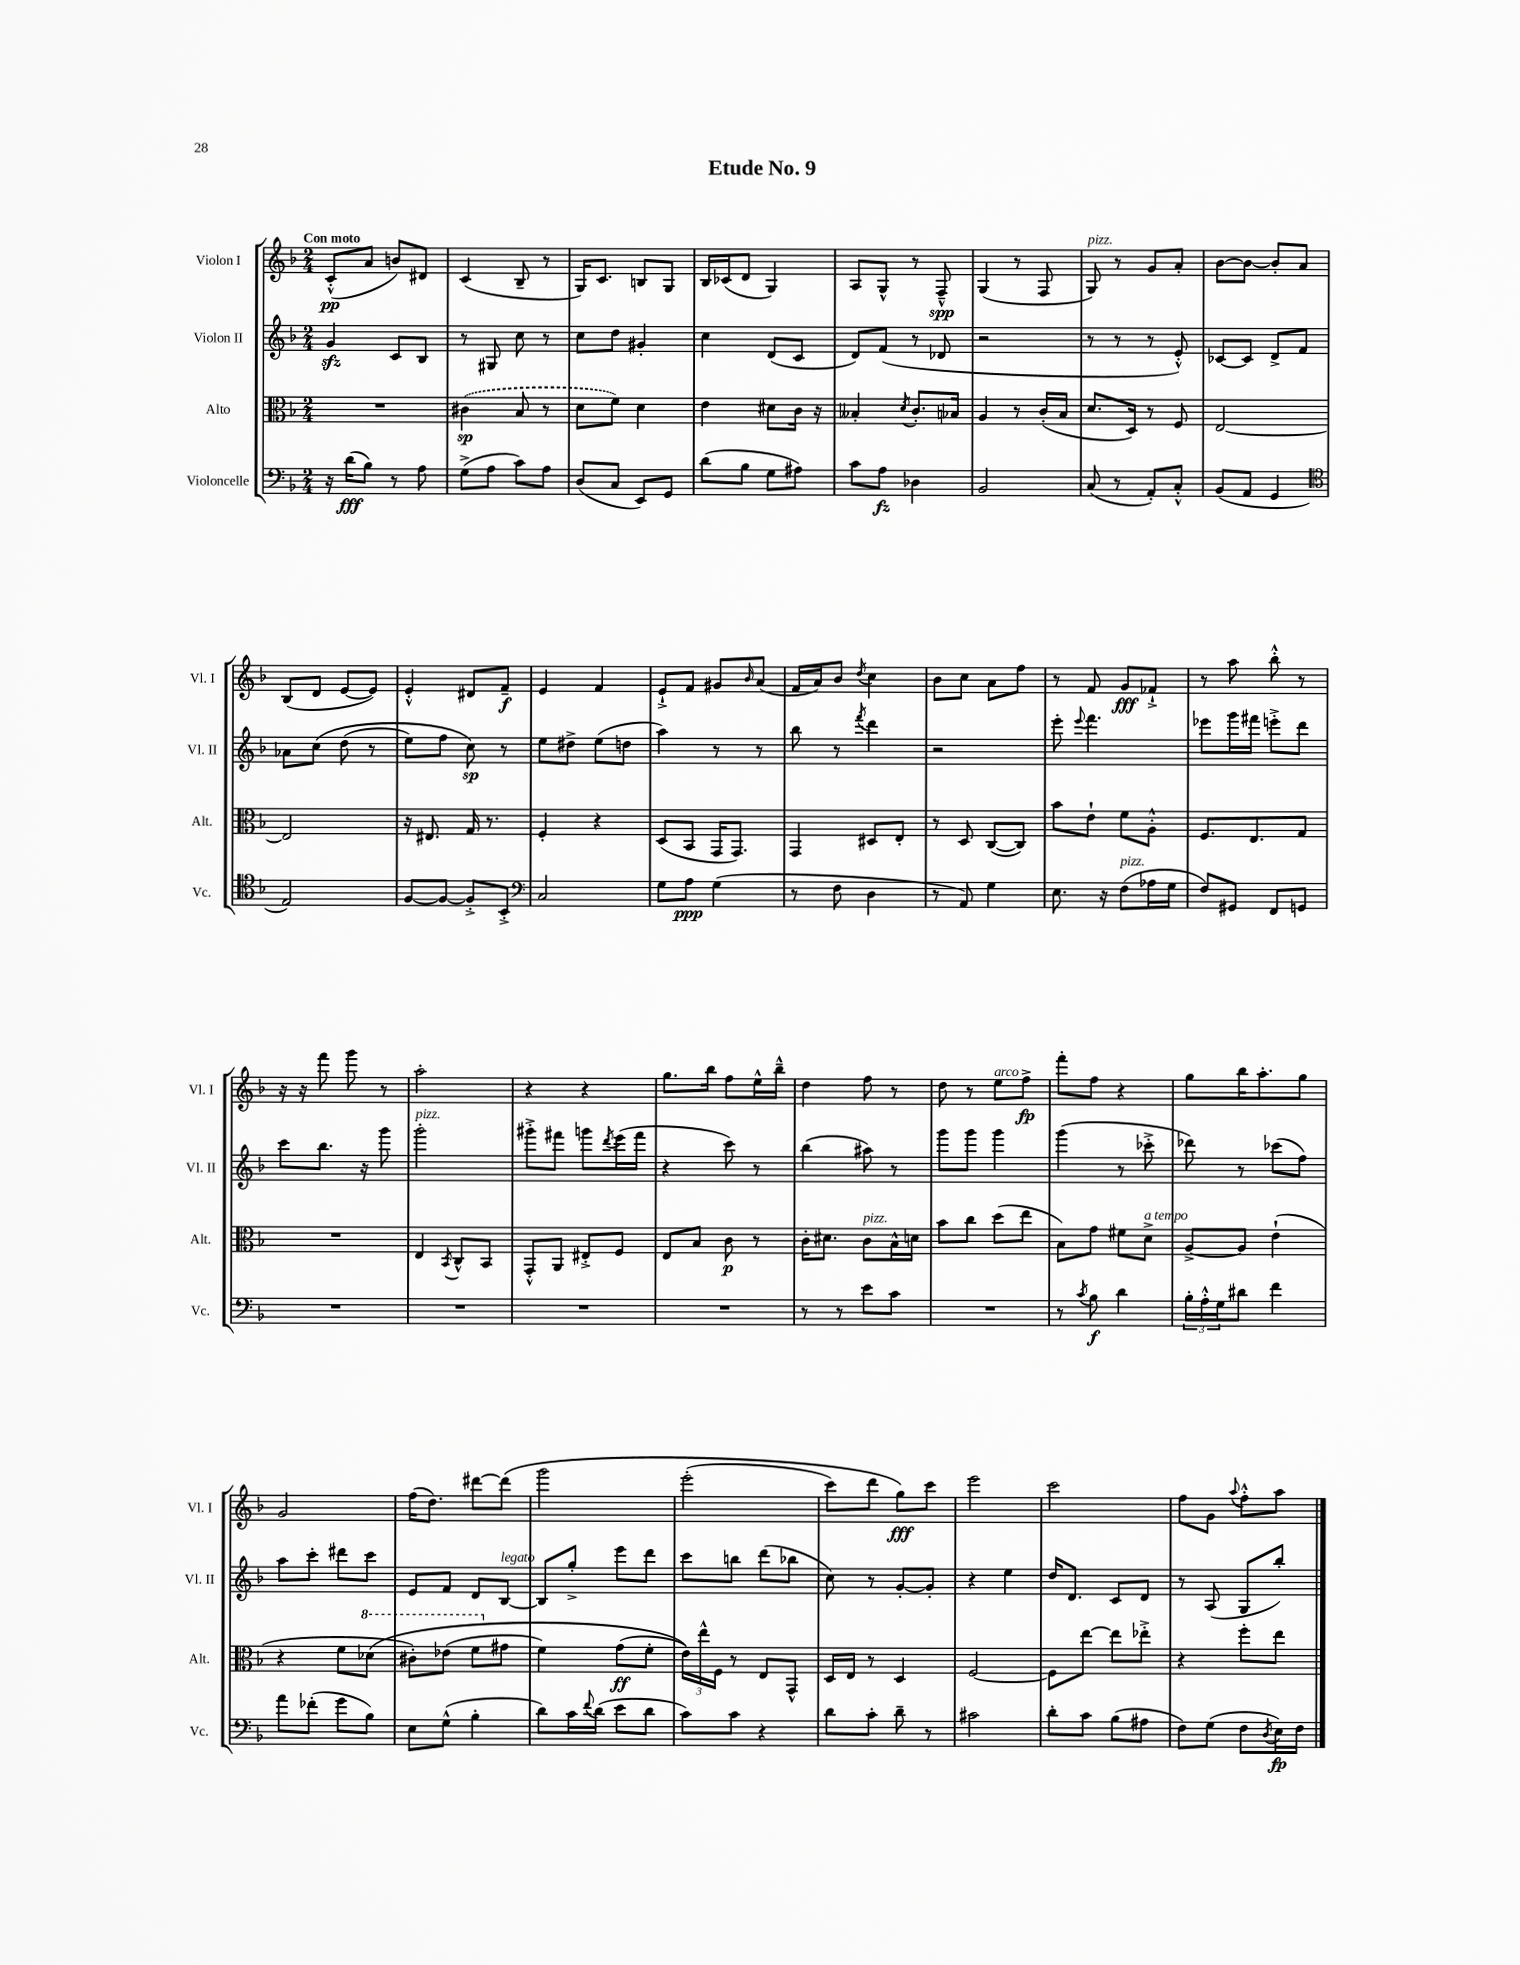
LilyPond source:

\header { title = "Etude No. 9" }
<<
\new StaffGroup <<
\new Staff = "s0" \with { instrumentName = "Violon I" shortInstrumentName = "Vl. I" } {
    \clef treble \key f \major \numericTimeSignature \time 2/4 \tempo "Con moto"
    c'8-.-^\pp( a'8 b'8) dis'8 |
    c'4( bes8-- r8 |
    g16) c'8. b8 g8 |
    bes16 ces'16( d'8 g4) |
    a8 g8-^ r8 f8---^\spp |
    g4( r8 f8 |
    g8^\markup { \italic "pizz." }) r8 g'8 a'8-. |
    bes'8~ bes'8~ bes'8-. a'8 |
    bes8( d'8 e'8~ e'8) |
    e'4-.-^ dis'8 f'8--\f |
    e'4 f'4 |
    e'8-!-> f'8 gis'8 \grace { bes'16 } a'8( |
    f'16 a'16) bes'8 \acciaccatura { d''8 } c''4 |
    bes'8 c''8 a'8 f''8 |
    r8 f'8 g'8\fff fes'8-!-> |
    r8 a''8 bes''8-.-^ r8 |
    r16 r16 f'''8 g'''8 r8 |
    a''2-. |
    r4 r4 |
    g''8. bes''16 f''8 e''16-^ bes''16---^ |
    d''4 f''8 r8 |
    d''8 r8 e''8^\markup { \italic "arco" } f''8->\fp |
    f'''8-. f''8 r4 |
    g''8 bes''16 a''8.-. g''8 |
    g'2 |
    f''16( d''8.) dis'''8~ dis'''8\( |
    g'''2 |
    e'''2-.( |
    c'''8) d'''8 g''8\fff\) c'''8 |
    e'''2 |
    c'''2 |
    f''8 g'8 \appoggiatura { a''8 } f''8-.-^ a''8 \bar "|." |
}
\new Staff = "s1" \with { instrumentName = "Violon II" shortInstrumentName = "Vl. II" } {
    \clef treble \key f \major \numericTimeSignature \time 2/4
    g'4\sfz c'8 bes8 |
    r8 gis8 c''8 r8 |
    c''8 d''8 gis'4-. |
    c''4 d'8( c'8 |
    d'8) f'8( r8 des'8 |
    r2 |
    r8 r8 r8 e'8-.-^) |
    ces'8~ ces'8 d'8-> f'8 |
    aes'8 c''8\( d''8( r8 |
    e''8) f''8 c''8\sp\) r8 |
    e''8 dis''8-> e''8( d''8 |
    a''4) r8 r8 |
    bes''8 r8 \acciaccatura { f'''8 } d'''4 |
    r2 |
    e'''8-. \appoggiatura { e'''8 } f'''4. |
    ees'''8 g'''16 fis'''16 e'''8-.-> d'''8 |
    c'''8 bes''8. r16 g'''8 |
    g'''2-.^\markup { \italic "pizz." } |
    gis'''8-.-> fis'''8 g'''8 \acciaccatura { d'''8 } e'''16( fis'''16 |
    r4 c'''8) r8 |
    bes''4( ais''8) r8 |
    g'''8 g'''8 g'''4 |
    g'''4( r8 ces'''8-.-> |
    des'''8) r8 ces'''8( f''8) |
    a''8 c'''8-. dis'''8 c'''8 |
    e'8 f'8 d'8 bes8~^\markup { \italic "legato" } |
    bes8 g''8-.-> e'''8 d'''8 |
    c'''8 b''8 d'''8( bes''8 |
    c''8) r8 g'8~-. g'8-. |
    r4 e''4 |
    d''16 d'8. c'8 d'8 |
    r8 a8( g8 bes''8-.) \bar "|." |
}
\new Staff = "s2" \with { instrumentName = "Alto" shortInstrumentName = "Alt." } {
    \clef alto \key f \major \numericTimeSignature \time 2/4
    R2 |
    \once \slurDashed cis'4\sp( bes8 r8 |
    d'8 f'8) d'4 |
    e'4 dis'8 c'16 r16 |
    beses4-. \acciaccatura { d'8 } c'8.-. bes16 |
    a4 r8 c'16-.( bes16 |
    d'8. d16) r8 f8 |
    e2~ |
    e2 |
    r16 eis8. g16 r8. |
    f4-. r4 |
    d8( bes,8 g,16 g,8.) |
    g,4 dis8 e8-. |
    r8 d8 c8~( c8) |
    bes'8 e'8-! f'8 a8-.-^ |
    f8. e8. g8 |
    R2 |
    e4 \acciaccatura { bes,8 } c8-^ bes,8 |
    g,8-.-^ a,8 eis8-.-> f8 |
    e8 bes8 c'8\p r8 |
    c'16-. dis'8. c'8^\markup { \italic "pizz." } bes16-^ d'16 |
    bes'8 c''8 d''8( e''8 |
    bes8) g'8 fis'8 d'8->^\markup { \italic "a tempo" } |
    a8~-> a8 e'4-!( |
    r4 f'8 \ottava #1 des''8\( |
    cis''8-.) ees''8( f''8 \ottava #0 gis'8 |
    f'4) g'8\ff( f'8-. |
    \tuplet 3/2 { e'16)\) e''16-^ f16 } r8 e8 g,8-^ |
    d16 e16 r8 d4 |
    f2~ |
    f8 e''8~ e''8 ees''8-.-> |
    r4 f''8-. e''8 \bar "|." |
}
\new Staff = "s3" \with { instrumentName = "Violoncelle" shortInstrumentName = "Vc." } {
    \clef bass \key f \major \numericTimeSignature \time 2/4
    r16 d'16\fff( bes8) r8 a8 |
    g8->( a8 c'8) a8 |
    d8( c8 e,8) g,8 |
    d'8( bes8 g8 ais8) |
    c'8 a8\fz des4 |
    bes,2 |
    c8( r8 a,8-.) c8-.-^ |
    bes,8( a,8 g,4 |
    \clef tenor e2) |
    f8~ f8~ f8-.-> bes,8-.-> |
    \clef bass c2 |
    g8 a8\ppp g4( |
    r8 f8 d4 |
    r8 a,8) g4 |
    e8. r16 f8^\markup { \italic "pizz." }( aes16 g16 |
    f8) gis,8 f,8 g,8 |
    R2 |
    R2 |
    R2 |
    R2 |
    r8 r8 e'8 c'8 |
    R2 |
    r8 \acciaccatura { c'8 } bes8\f d'4 |
    \tuplet 3/2 { bes16-. a16-.-^ g16 } dis'8 f'4 |
    a'8 fes'8-.( g'8 bes8) |
    e8 g8-^( bes4-. |
    d'8) c'16 \appoggiatura { f'8 } d'16( e'8 d'8 |
    c'8) c'8 r4 |
    d'8 c'8-. d'8-- r8 |
    cis'2 |
    d'8-. c'8 bes8( ais8 |
    f8) g8( f8 \acciaccatura { d8 } e16\fp) f16 \bar "|." |
}
>>
>>
\layout { \context { \Score \remove "Bar_number_engraver" } }
